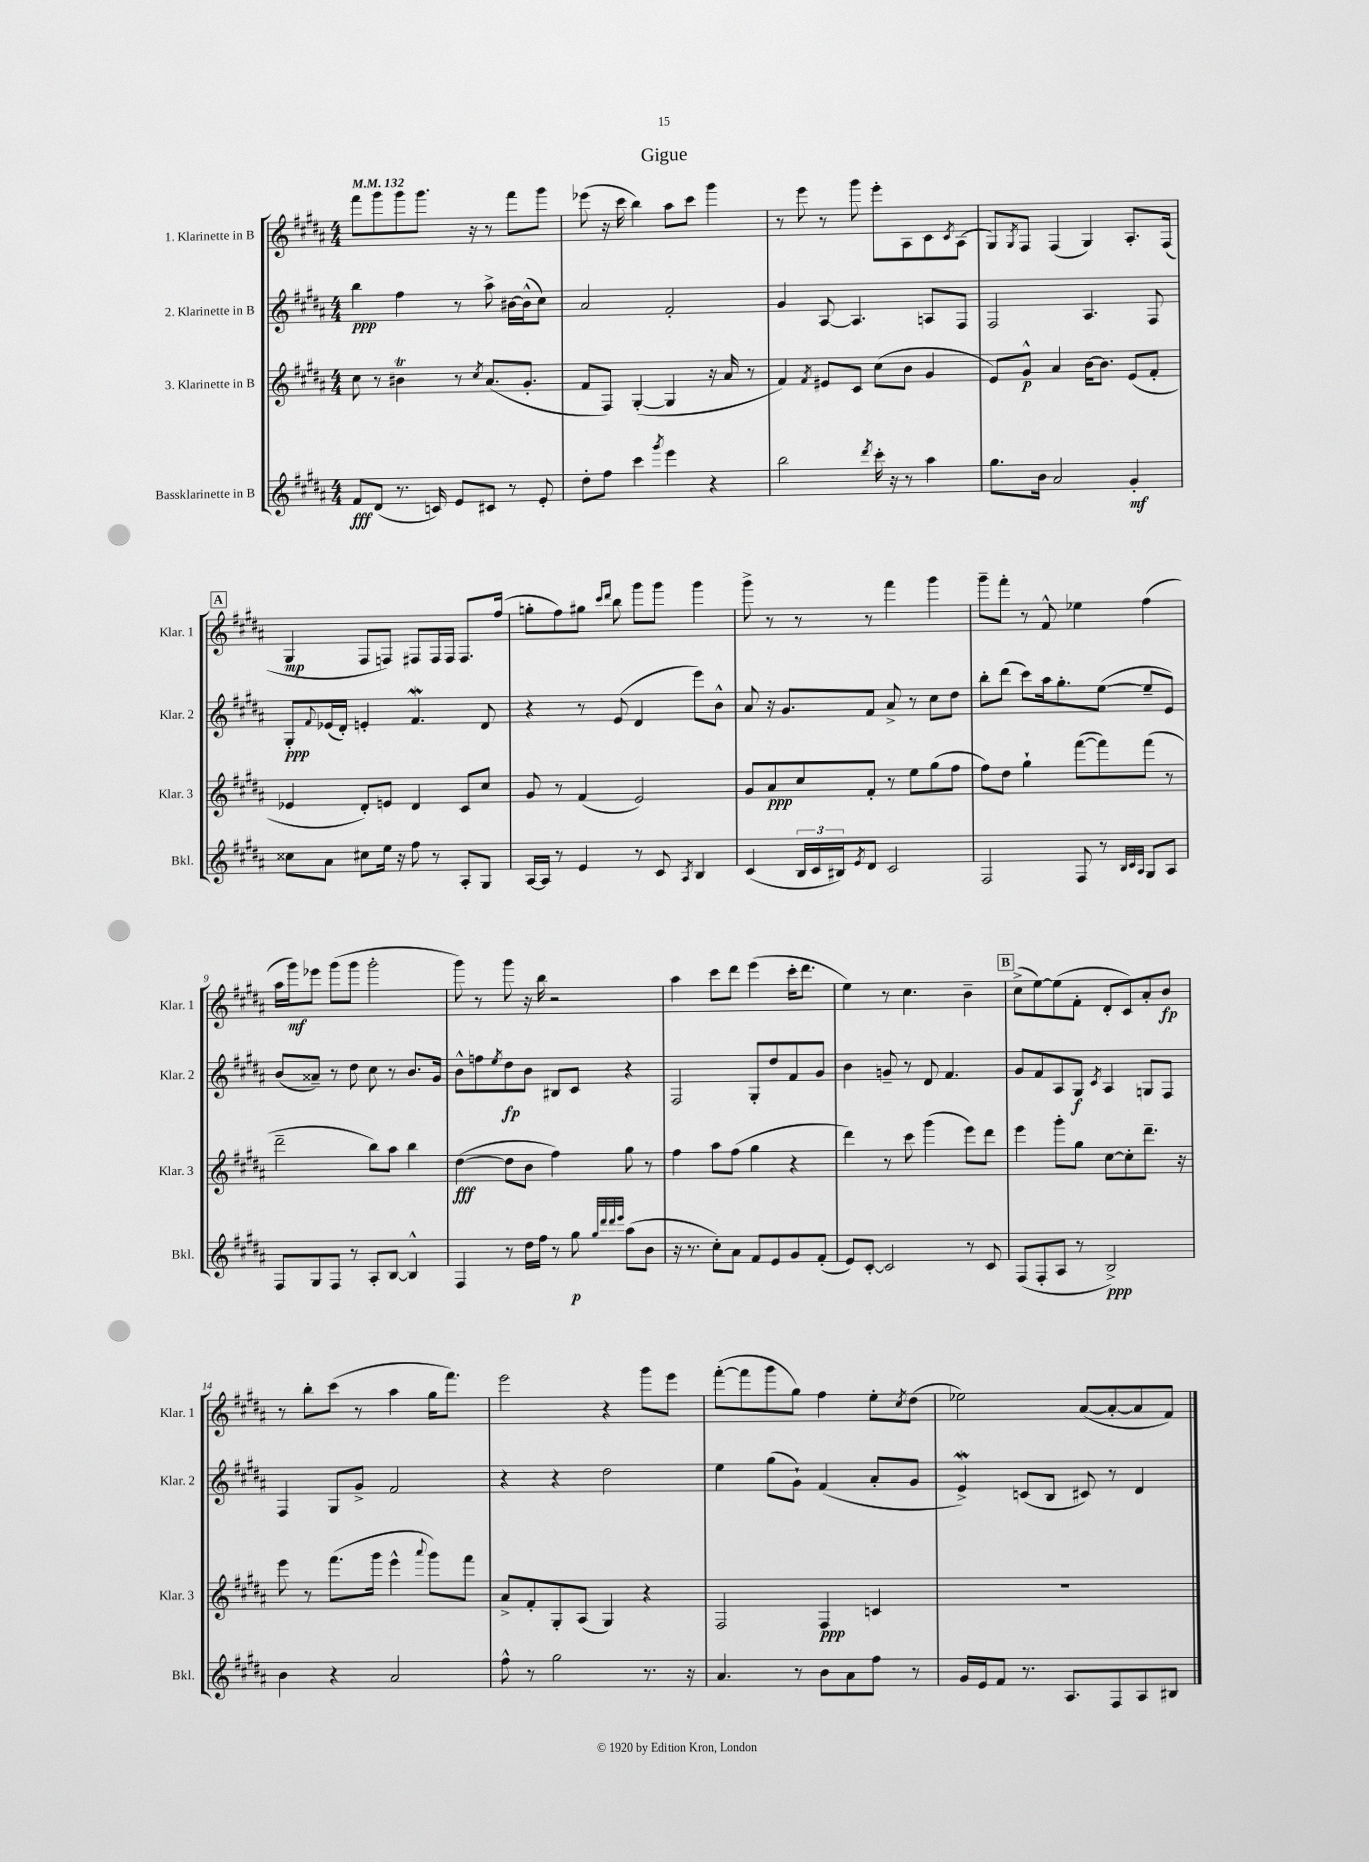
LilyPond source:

\header { title = "Gigue" }
<<
\new StaffGroup <<
\new Staff = "s0" \with { instrumentName = "1. Klarinette in B" shortInstrumentName = "Klar. 1" } {
    \clef treble \key b \major \numericTimeSignature \time 4/4 \tempo 4 = 132
    fis'''8 gis'''8 gis'''8 gis'''8. r16 r8 fis'''8 gis'''8 |
    ees'''8( r16 cis'''16 b''4) ais''8 cis'''8 gis'''4 |
    r8 e'''8 r8 gis'''8 e'''8-. ais8 cis'8 \acciaccatura { cis'8 } ais8( |
    gis8) \acciaccatura { gis8 } fis8 fis4( gis4) ais8.-. fis16( |
    \mark \markup { \box "A" } gis4\mp fis8 f8) fis8 fis16 fis16 fis8. fis''16( |
    g''8-. fis''8) gis''8 \grace { cis'''16 dis'''16 } b''8 gis'''8 gis'''8 gis'''4 |
    gis'''8-> r8 r8 r8 fis'''4 gis'''4 |
    gis'''8-- fis'''8-. r8 fis'8-^ ees''4 fis''4( |
    ais''16 gis'''16\mf) ees'''8 gis'''8( gis'''8 gis'''2-. |
    gis'''8) r8 gis'''8 r16 b''16 r2 |
    ais''4 cis'''8 dis'''8 e'''4( cis'''16-. dis'''8. |
    e''4) r8 cis''4. b'4-- |
    \mark \markup { \box "B" } cis''8->( e''8~) e''8( fis'8-. dis'8-. cis'8) ais'8-. b'8\fp |
    r8 b''8-. cis'''8( r8 ais''4 gis''16 fis'''8.) |
    e'''2 r4 gis'''8 e'''8 |
    fis'''8~-.( fis'''8 gis'''8 gis''8) fis''4 e''8-. \acciaccatura { cis''8 } dis''8( |
    ees''2) ais'8~( ais'8~-. ais'8 fis'8) \bar "|." |
}
\new Staff = "s1" \with { instrumentName = "2. Klarinette in B" shortInstrumentName = "Klar. 2" } {
    \clef treble \key b \major \numericTimeSignature \time 4/4
    b''4\ppp fis''4 r8 ais''8-> bis'16~ bis'16-^( cis''8) |
    ais'2 fis'2-. |
    gis'4 ais8~ ais4. a8 fis8 |
    fis2 ais4. fis8 |
    \mark \markup { \box "A" } gis8-.\ppp \appoggiatura { fis'8 } ees'16( dis'16-.) e'4-. fis'4.\mordent dis'8 |
    r4 r8 e'8( dis'4 e'''8) b'8-^ |
    ais'8 r16 gis'8. fis'8 ais'8-> r8 cis''8 dis''8 |
    b''8-. dis'''8( cis'''8) ais''16 gis''8.-. e''8~( e''8-- e'8) |
    b'8( aisis'8--) r8 dis''8 cis''8 r8 b'8. gis'16 |
    b'8-^ f''8 \acciaccatura { e''8 } dis''8\fp b'8 bis8 cis'8 r4 |
    fis2 gis8-. dis''8 fis'8 gis'8 |
    b'4 g'8-- r8 dis'8 fis'4. |
    \mark \markup { \box "B" } gis'8 fis'8 ais8 gis8\f \acciaccatura { cis'8 } ais4 g8 fis8 |
    fis4 gis8 gis'8-> fis'2 |
    r4 r4 dis''2 |
    e''4 gis''8( gis'8-!) fis'4( ais'8-. gis'8 |
    e'4->\mordent) c'8( b8 cis'8) r8 dis'4 \bar "|." |
}
\new Staff = "s2" \with { instrumentName = "3. Klarinette in B" shortInstrumentName = "Klar. 3" } {
    \clef treble \key b \major \numericTimeSignature \time 4/4
    cis''8 r8 bis'4\trill r8 \acciaccatura { cis''8 } ais'8.( gis'8.-. |
    fis'8 fis8) gis4~-.( gis4 r16 ais'16 r8 |
    fis'4) \acciaccatura { fis'8 } eis'8 cis'8 cis''8( b'8 gis'4 |
    e'8) gis'8-^\p ais'4 b'16~ b'8. e'8( fis'8-. |
    \mark \markup { \box "A" } ees'4 dis'8-.) e'8 dis'4 cis'8 cis''8 |
    gis'8 r8 fis'4( e'2) |
    gis'8 ais'8\ppp cis''8 fis'8-. r8 e''8 gis''8( fis''8 |
    fis''8) dis''8 gis''4-! fis'''8~( fis'''8) fis'''8( r8 |
    dis'''2-- b''8) ais''8 b''4 |
    dis''4~\fff( dis''8 b'8 fis''4) gis''8 r8 |
    fis''4 ais''8 fis''8( gis''4 r4 |
    dis'''4) r8 cis'''8 gis'''4( e'''8) dis'''8 |
    \mark \markup { \box "B" } e'''4 gis'''8-. gis''8 cis''8~ cis''8-. dis'''8.-- r16 |
    e'''8 r8 fis'''8.( gis'''16 e'''4-^ \appoggiatura { ais'''8 } gis'''8) fis'''8 |
    ais'8-> fis'8-. gis8-. ais8( gis4) r4 |
    fis2 fis4\ppp c'4 |
    R1 \bar "|." |
}
\new Staff = "s3" \with { instrumentName = "Bassklarinette in B" shortInstrumentName = "Bkl." } {
    \clef treble \key b \major \numericTimeSignature \time 4/4
    fis'8\fff dis'8( r8. c'16) e'8 cis'8 r8 e'8-. |
    dis''8-. fis''8 cis'''4 \acciaccatura { gis'''8 } e'''4 r4 |
    b''2 \acciaccatura { dis'''8 } cis'''16-. r16 r8 ais''4 |
    gis''8. b'16 ais'2 gis'4-.\mf |
    \mark \markup { \box "A" } cisis''8 ais'8 cis''8 e''16 r16 fis''8 r8 ais8-. gis8 |
    ais16~ ais16 r8 e'4 r8 cis'8 \acciaccatura { ais8 } b4 |
    cis'4( \tuplet 3/2 { b16 cis'16 bis16) } \acciaccatura { e'8 } dis'8 cis'2 |
    fis2 fis8 r8 \grace { b32 cis'32 ais32 } gis8 ais8 |
    fis8 gis8 fis8 r8 ais8-. b8~ b4-^ |
    fis4 r8 dis''16 fis''16 r8 gis''8\p \grace { gis''32 dis'''32 dis'''32 e'''32 } ais''8( b'8 |
    r16 r8. cis''8-.) ais'8 fis'8 e'8 gis'8 fis'8-.( |
    e'8) cis'8~-. cis'2 r8 cis'8 |
    \mark \markup { \box "B" } fis8( fis8-. ais8 r8 b2->\ppp) |
    b'4 r4 ais'2 |
    fis''8-^ r8 gis''2 r8. r16 |
    ais'4. r8 b'8 ais'8 fis''8 r8 |
    gis'16 e'16 fis'8 r8. ais8. fis8 ais8 bis8 \bar "|." |
}
>>
>>
